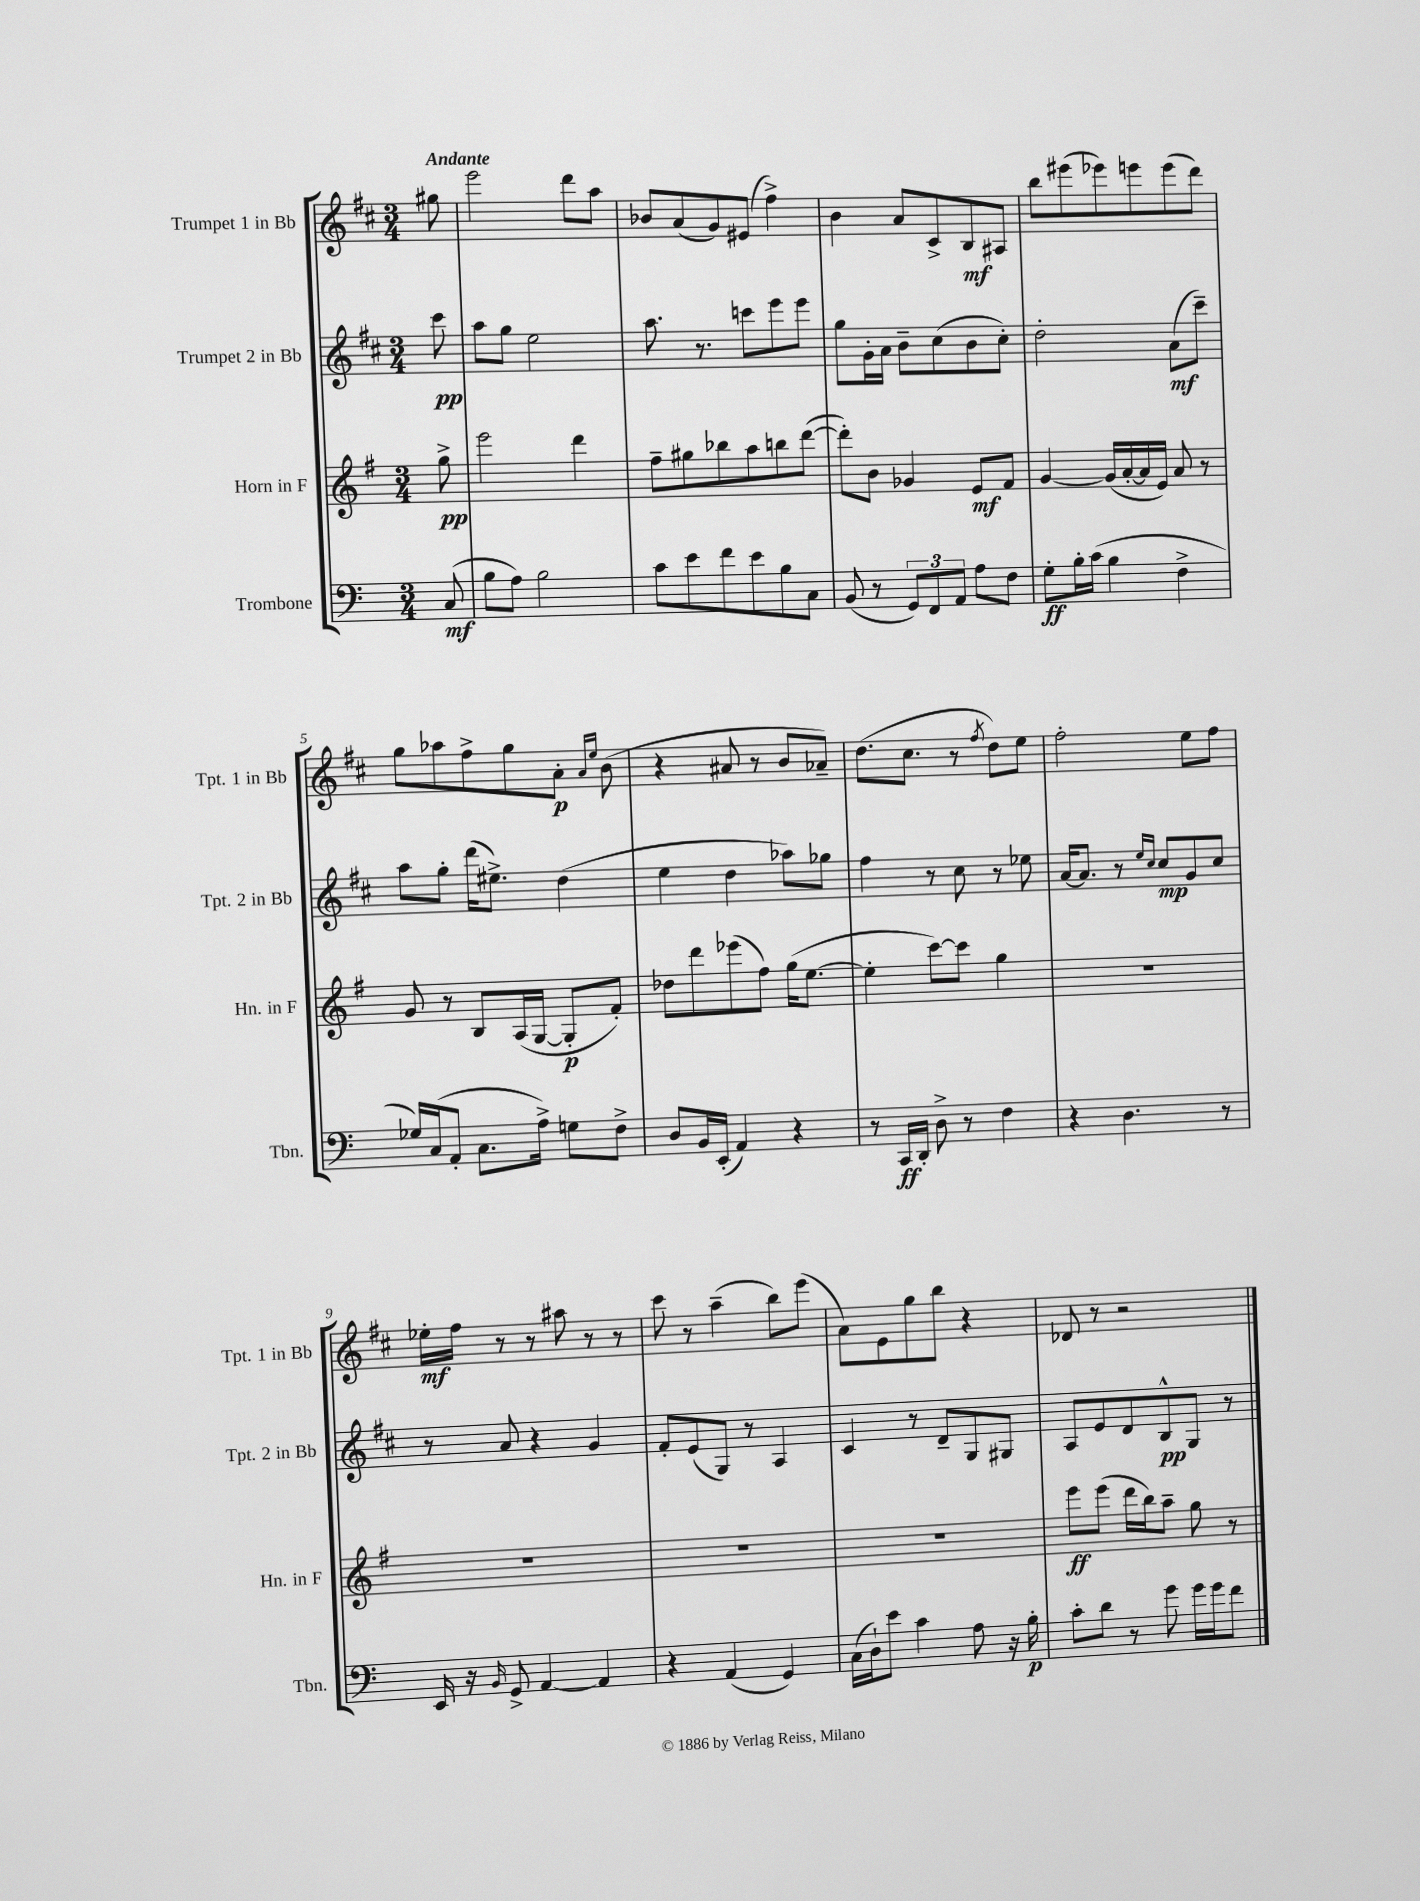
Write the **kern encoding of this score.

**kern	**dynam	**kern	**dynam	**kern	**dynam	**kern	**dynam
*part4	*part4	*part3	*part3	*part2	*part2	*part1	*part1
*staff4	*staff4	*staff3	*staff3	*staff2	*staff2	*staff1	*staff1
*I"Trombone	*	*I"Horn in F	*	*I"Trumpet 2 in Bb	*	*I"Trumpet 1 in Bb	*
*I'Tbn.	*	*I'Hn. in F	*	*I'Tpt. 2 in Bb	*	*I'Tpt. 1 in Bb	*
*clefF4	*	*clefG2	*	*clefG2	*	*clefG2	*
*k[]	*	*k[f#]	*	*k[f#c#]	*	*k[f#c#]	*
*M3/4	*	*M3/4	*	*M3/4	*	*M3/4	*
=	=	=	=	=	=	=	=
!	!	!	!	!	!	!LO:TX:a:B:t=Andante	!
(8C/	mf	8gg^\	pp	8ccc#\	pp	8gg#X\	.
=1	=1	=1	=1	=1	=1	=1	=1
8B\L	.	2eee\	.	8aa\L	.	2eee\	.
8A\J)	.	.	.	8gg\J	.	.	.
2B\	.	.	.	2ee\	.	.	.
.	.	4ddd\	.	.	.	8ddd\L	.
.	.	.	.	.	.	8aa\J	.
=2	=2	=2	=2	=2	=2	=2	=2
8c\L	.	8ff#~\L	.	8.aa\	.	8b-X/L	.
8e\	.	8gg#X\	.	.	.	(8a/	.
.	.	.	.	8.r	.	.	.
8f\	.	8bb-X\	.	.	.	8g/)	.
8e\	.	8aa\	.	8cccn\L	.	(8e#X/J	.
8B\	.	8bbn\	.	8eee\	.	4ff#^\)	.
8C\J	.	([8ddd\J	.	8eee\J	.	.	.
=3	=3	=3	=3	=3	=3	=3	=3
(8BB/	.	8ddd'\L])	.	8gg\L	.	4b\	.
8r	.	8b\J	.	16g'\L	.	.	.
.	.	.	.	16a\JJ	.	.	.
12GG/L)	.	4g-X/	.	8b~\L	.	8a/L	.
12FF/	.	.	.	.	.	.	.
.	.	.	.	(8cc#\	.	8c#^/	.
12AA/J	.	.	.	.	.	.	.
8A\L	.	8e/L	mf	8b\	.	8B/	mf
8F\J	.	8f#/J	.	8cc#'\J)	.	8A#X/J	.
=4	=4	=4	=4	=4	=4	=4	=4
8G'\L	ff	[4g/	.	2dd'\	.	8bb\L	.
16B'\L	.	.	.	.	.	(8eee#X\	.
(16c\JJ	.	.	.	.	.	.	.
4B\	.	(16g/LL]	.	.	.	8eee-X\)	.
.	.	[16a'/	.	.	.	.	.
.	.	16a/]	.	.	.	8eeen\	.
.	.	16e/JJ)	.	.	.	.	.
4F^\	.	8a/	.	(8a\L	mf	(8eee\	.
.	.	8r	.	8ccc#~\J)	.	8ddd\J)	.
!!LO:LB:g=z
=5	=5	=5	=5	=5	=5	=5	=5
16G-X/LL)	.	8g/	.	8aa\L	.	8gg\L	.
(16C/J	.	.	.	.	.	.	.
8AA'/J	.	8r	.	8gg'\J	.	8aa-X\	.
8.C\L	.	8B/L	.	(16ddd\KL	.	8ff#^\	.
.	.	.	.	8.ee#X^\J)	.	.	.
.	.	(16A/L	.	.	.	8gg\	.
16A^\Jk)	.	[16G/JJ	.	.	.	.	.
8Gn\L	.	8G'/L]	p	(4dd\	.	8a'\J	p
.	.	.	.	.	.	16qqa/LL	.
.	.	.	.	.	.	16qqee/JJ	.
8F^\J	.	8f#'/J)	.	.	.	(8b\	.
=6	=6	=6	=6	=6	=6	=6	=6
8D/L	.	8dd-X\L	.	4ee\	.	4r	.
16BB/L	.	8ddd\	.	.	.	.	.
(16EE'/JJ	.	.	.	.	.	.	.
4AA/)	.	(8eee-X\	.	4dd\	.	8a#X/	.
.	.	8ff#\J)	.	.	.	8r	.
4r	.	(16gg\KL	.	8aa-X\L)	.	8b/L	.
.	.	[8.ee\J	.	.	.	.	.
.	.	.	.	8gg-X\J	.	8a-X~/J)	.
=7	=7	=7	=7	=7	=7	=7	=7
8r	.	4ee'\]	.	4ff#\	.	(8.dd\L	.
16CC/LL	ff	.	.	.	.	.	.
16DD'/JJ	.	.	.	.	.	8.cc#\J	.
8D^\	.	[8ccc\L)	.	8r	.	.	.
8r	.	8ccc\J]	.	8cc#\	.	8r	.
.	.	.	.	.	.	8qff#/	.
4F\	.	4gg\	.	8r	.	8dd\L)	.
.	.	.	.	8ee-X\	.	8ee\J	.
=8	=8	=8	=8	=8	=8	=8	=8
4r	.	2.r	.	[16a/KL	.	2ff#'\	.
.	.	.	.	8.a/J]	.	.	.
4.D\	.	.	.	8r	.	.	.
.	.	.	.	16qqee/LL	.	.	.
.	.	.	.	16qqcc#/JJ	.	.	.
.	.	.	.	8cc#/L	mp	.	.
.	.	.	.	8g/	.	8ee\L	.
8r	.	.	.	8cc#/J	.	8ff#\J	.
!!LO:LB:g=z
=9	=9	=9	=9	=9	=9	=9	=9
16EE/	.	2.r	.	8r	.	16ee-X'\LL	mf
16r	.	.	.	.	.	16ff#\JJ	.
16qqBB/	.	.	.	.	.	.	.
8GG^/	.	.	.	8a/	.	8r	.
[4AA/	.	.	.	4r	.	8r	.
.	.	.	.	.	.	8aa#X\	.
4AA/]	.	.	.	4g/	.	8r	.
.	.	.	.	.	.	8r	.
=10	=10	=10	=10	=10	=10	=10	=10
4r	.	2.r	.	8f#'/L	.	8ccc#\	.
.	.	.	.	(8e/	.	8r	.
(4AA/	.	.	.	8G/J)	.	(4aa~\	.
.	.	.	.	8r	.	.	.
4GG/)	.	.	.	4A/	.	8bb\L)	.
.	.	.	.	.	.	(8eee\J	.
=11	=11	=11	=11	=11	=11	=11	=11
(16C\LL	.	2.r	.	4c#/	.	8a\L)	.
16D`\J)	.	.	.	.	.	.	.
8e\J	.	.	.	.	.	8e\	.
4c\	.	.	.	8r	.	8gg\	.
.	.	.	.	8d~/L	.	8bb\J	.
8A\	.	.	.	8G/	.	4r	.
16r	.	.	.	8G#X/J	.	.	.
16B'\	p	.	.	.	.	.	.
=12	=12	=12	=12	=12	=12	=12	=12
8c'\L	.	8eee\L	ff	8A/L	.	8d-X/	.
8d\J	.	(8eee\J	.	8e/	.	8r	.
8r	.	16ddd\LL	.	8d/	.	2r	.
.	.	16bb\J)	.	.	.	.	.
8g\	.	8aa~\J	.	8B^^/	pp	.	.
16g\LL	.	8gg\	.	8G/J	.	.	.
16g\J	.	.	.	.	.	.	.
8f\J	.	8r	.	8r	.	.	.
==	==	==	==	==	==	==	==
*-	*-	*-	*-	*-	*-	*-	*-
